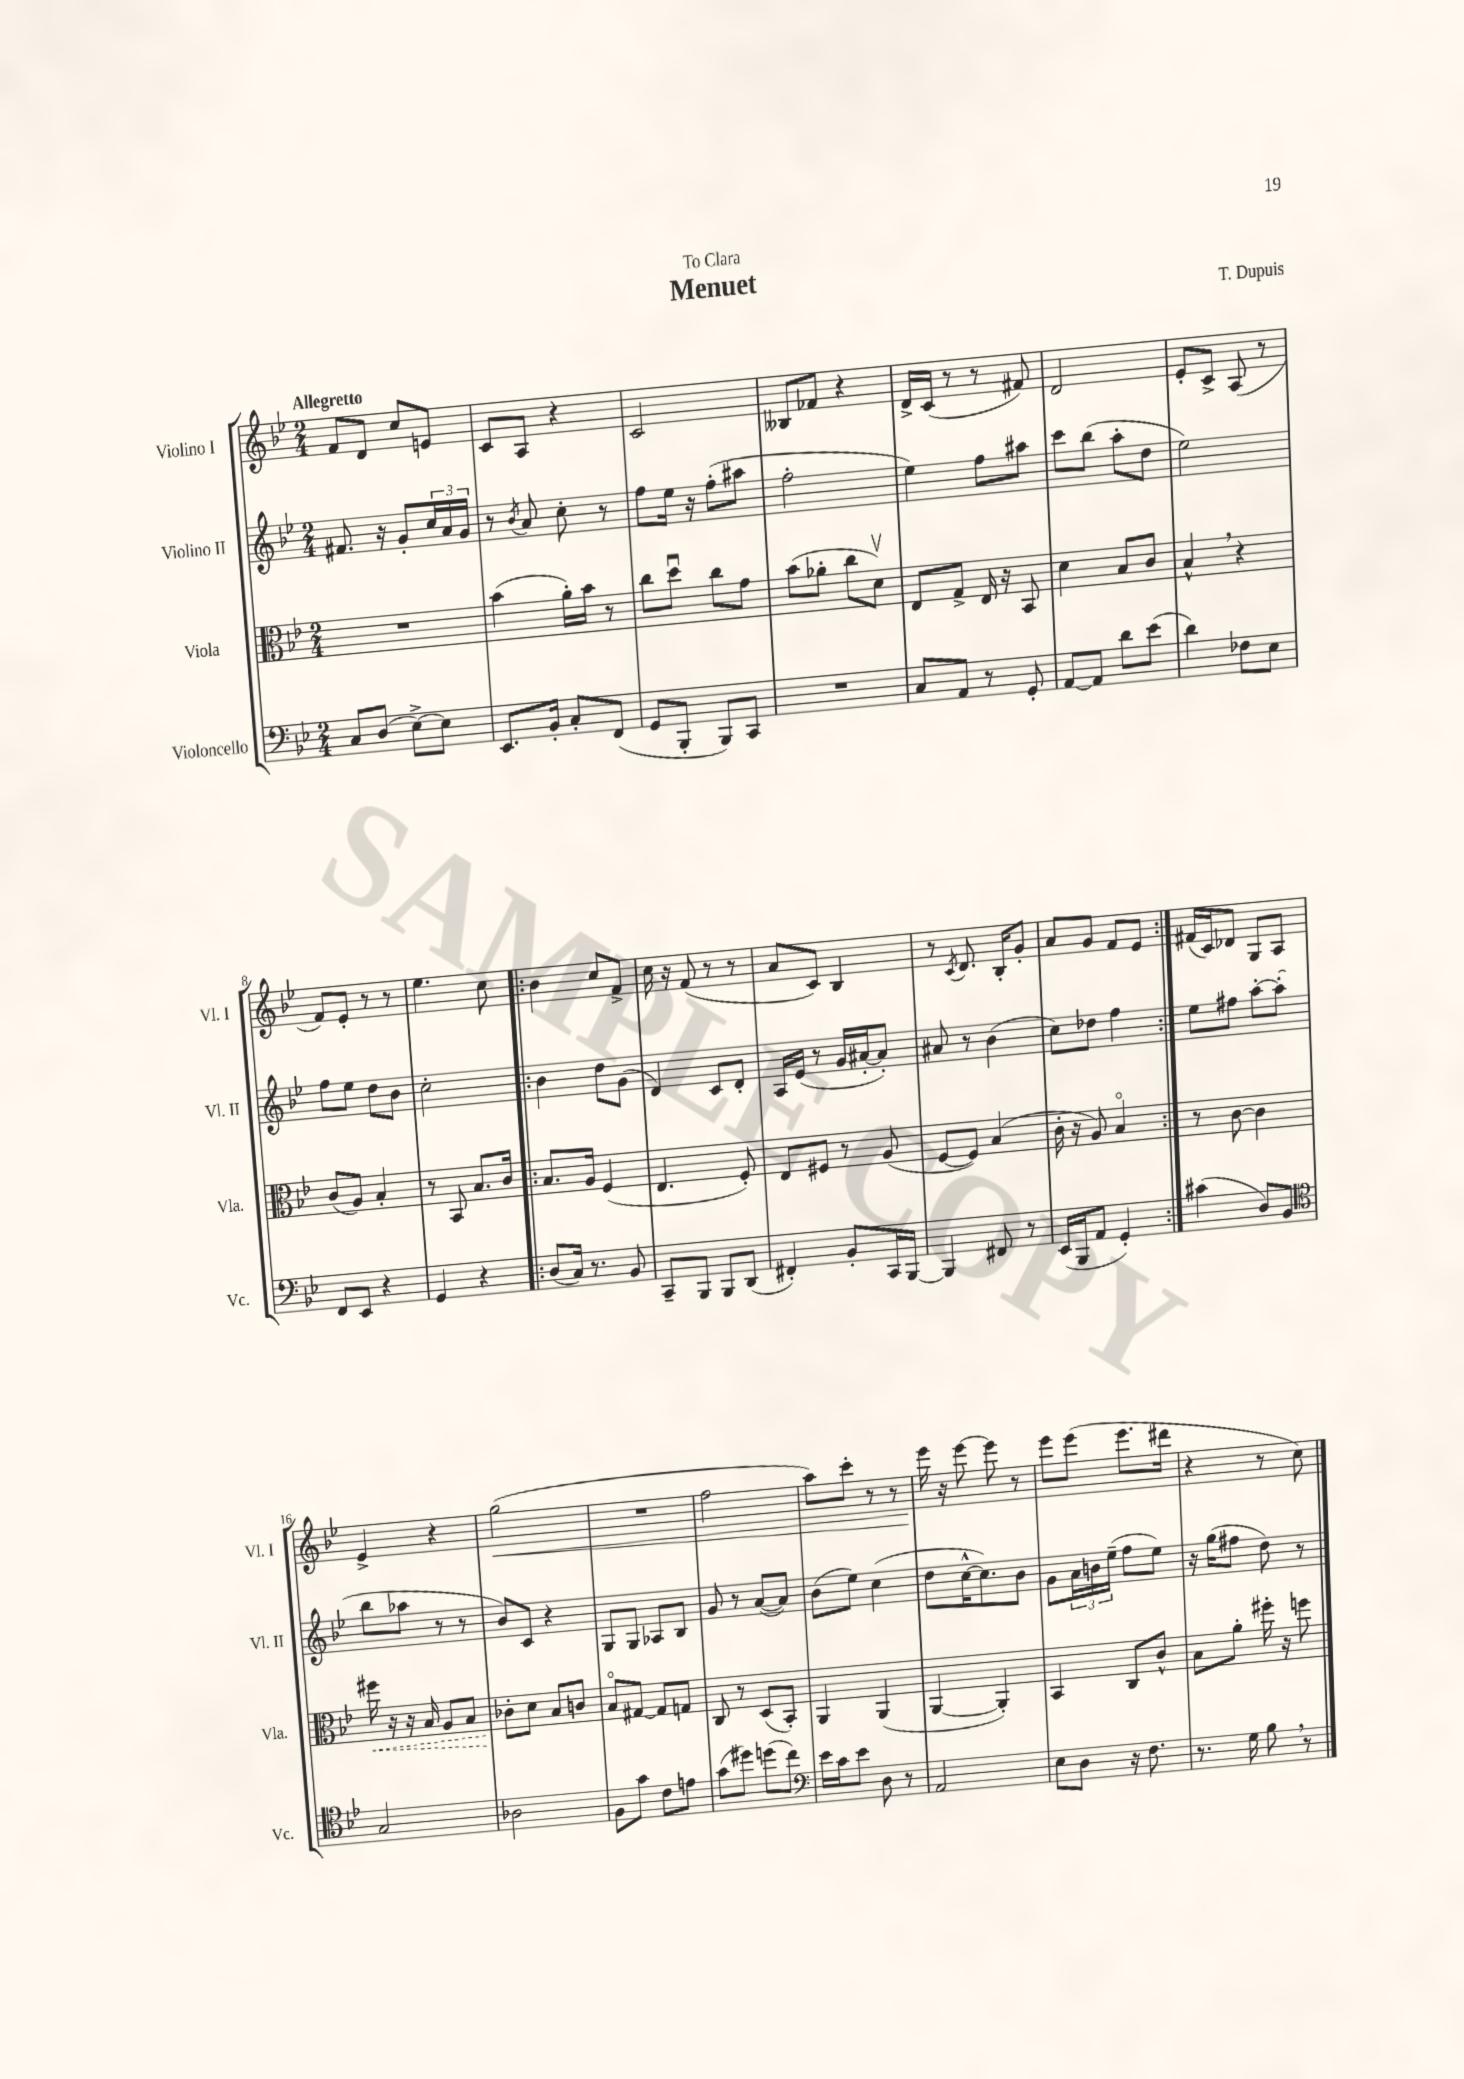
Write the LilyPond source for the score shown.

\header { title = "Menuet" composer = "T. Dupuis" dedication = "To Clara" }
<<
\new StaffGroup <<
\new Staff = "s0" \with { instrumentName = "Violino I" shortInstrumentName = "Vl. I" } {
    \clef treble \key bes \major \numericTimeSignature \time 2/4 \tempo "Allegretto"
    f'8 d'8 c''8 e'8 |
    c'8 a8 r4 |
    c'2 |
    beses8 fes'8 r4 |
    d'16-> c'16( r8 r8 fis'8) |
    d'2 |
    ees'8-. c'8-> a8( r8 |
    f'8) ees'8-. r8 r8 |
    ees''4. c''8 |
    \repeat volta 2 { bes'4 c''8 f'8-> |
    c''16 r16 f'8( r8 r8 |
    a'8 c'8) bes4 |
    r8 \acciaccatura { c'8 } d'8. bes16-. g'8-. |
    a'8 g'8 f'8 ees'8 | }
    fis'16( c'16) des'8 g8 a8 |
    ees'4-> r4 |
    g''2\<( |
    R2 |
    f''2 |
    a''8) c'''8-. r8 r8 |
    ees'''16\! r16 ees'''8~ ees'''8 r8 |
    ees'''8 ees'''8( ees'''8. dis'''16 |
    r4 r8 c''8) \bar "|." |
}
\new Staff = "s1" \with { instrumentName = "Violino II" shortInstrumentName = "Vl. II" } {
    \clef treble \key bes \major \numericTimeSignature \time 2/4
    fis'8. r16 g'8-. \tuplet 3/2 { c''16 a'16 g'16 } |
    r8 \acciaccatura { bes'8 } a'8 c''8-. r8 |
    f''8 ees''16 r16 f''8-.( ais''8 |
    f''2-. |
    ees''4) f''8 ais''8 |
    c'''8 bes''8( a''8-. d''8 |
    ees''2) |
    f''8 ees''8 d''8 bes'8 |
    c''2-. |
    \repeat volta 2 { bes'4 d''8 g'8( |
    d'4) c'8 d'8-. |
    a16 ees'16( r8 g'16 ais'16~-. ais'8-.) |
    ais'8 r8 bes'4( |
    c''8) des''8 f''4 | }
    ees''8 fis''8 a''8~-. a''8-.( |
    bes''8 aes''8 r8 r8 |
    bes'8) c'8 r4 |
    g8 g8 aes8 bes8 |
    g'8 r8 a'8~( a'8) |
    bes'8( ees''8) c''4( |
    d''8 c''16~-^ c''8.) bes'8 |
    g'8 \tuplet 3/2 { a'16 b'16 ees''16--( } f''8 ees''8) |
    r16 g''16( fis''8 d''8) r8 \bar "|." |
}
\new Staff = "s2" \with { instrumentName = "Viola" shortInstrumentName = "Vla." } {
    \clef alto \key bes \major \numericTimeSignature \time 2/4
    R2 |
    bes'4( a'16-.) bes'16 r8 |
    c''8 d''8\downbow c''8 g'8 |
    bes'8( aes'8-. c''8 d'8\upbow) |
    ees8 g8-> ees16 r16 bes,8 |
    d'4 bes8 c'8 |
    bes4-^ \breathe r4 |
    c'8( a8) bes4-. |
    r8 bes,8 bes8. c'16 |
    \repeat volta 2 { bes8. a16 f4( |
    ees4. f8-.) |
    ees8 fis8 r8 a8( |
    f8~ f8) bes4( |
    c'16-. r16 a8) bes4\flageolet | }
    r8 c'8~ c'4 |
    \once \override Hairpin.style = #'dashed-line fis''16\< r16 r16 bes16 a8 bes8 |
    ces'8-.\! d'8 bes8 c'8 |
    bes8\flageolet gis8~ gis8 g8 |
    c8 r8 d8( bes,8-.) |
    a,4 a,4( |
    a,4~ a,4-.) |
    bes,4 c8 c'8-^ |
    bes8 a'8-. fis''16-. r16 f''8 \bar "|." |
}
\new Staff = "s3" \with { instrumentName = "Violoncello" shortInstrumentName = "Vc." } {
    \clef bass \key bes \major \numericTimeSignature \time 2/4
    c8 d8( ees8~->) ees8 |
    ees,8. bes,16-. c8-. f,8( |
    g,8 bes,,8-. bes,,8) c,8 |
    R2 |
    c8 a,8 r8 g,8-. |
    a,8~ a,8 d'8 ees'8( |
    d'4) fes8 ees8 |
    f,8 ees,8 r4 |
    g,4 r4 |
    \repeat volta 2 { d8( c16) r8. bes,8 |
    c,8-- bes,,8 bes,,8 d,8( |
    fis,4-.) bes,8-. c,16 bes,,16~ |
    bes,,4 fis,8 r8 |
    ees,16( bes,,16 a,8 g,4-.) | }
    cis'4( d8) bes,8 |
    \clef tenor g2 |
    aes2 |
    f8 g'8 c'8 e'8 |
    g'8( dis''8) d''8( c''8) |
    \clef bass ees'16 c'16 ees'8 d8 r8 |
    a,2 |
    ees8 d8 r16 f8. |
    r8. g16 bes8 \breathe r8 \bar "|." |
}
>>
>>
